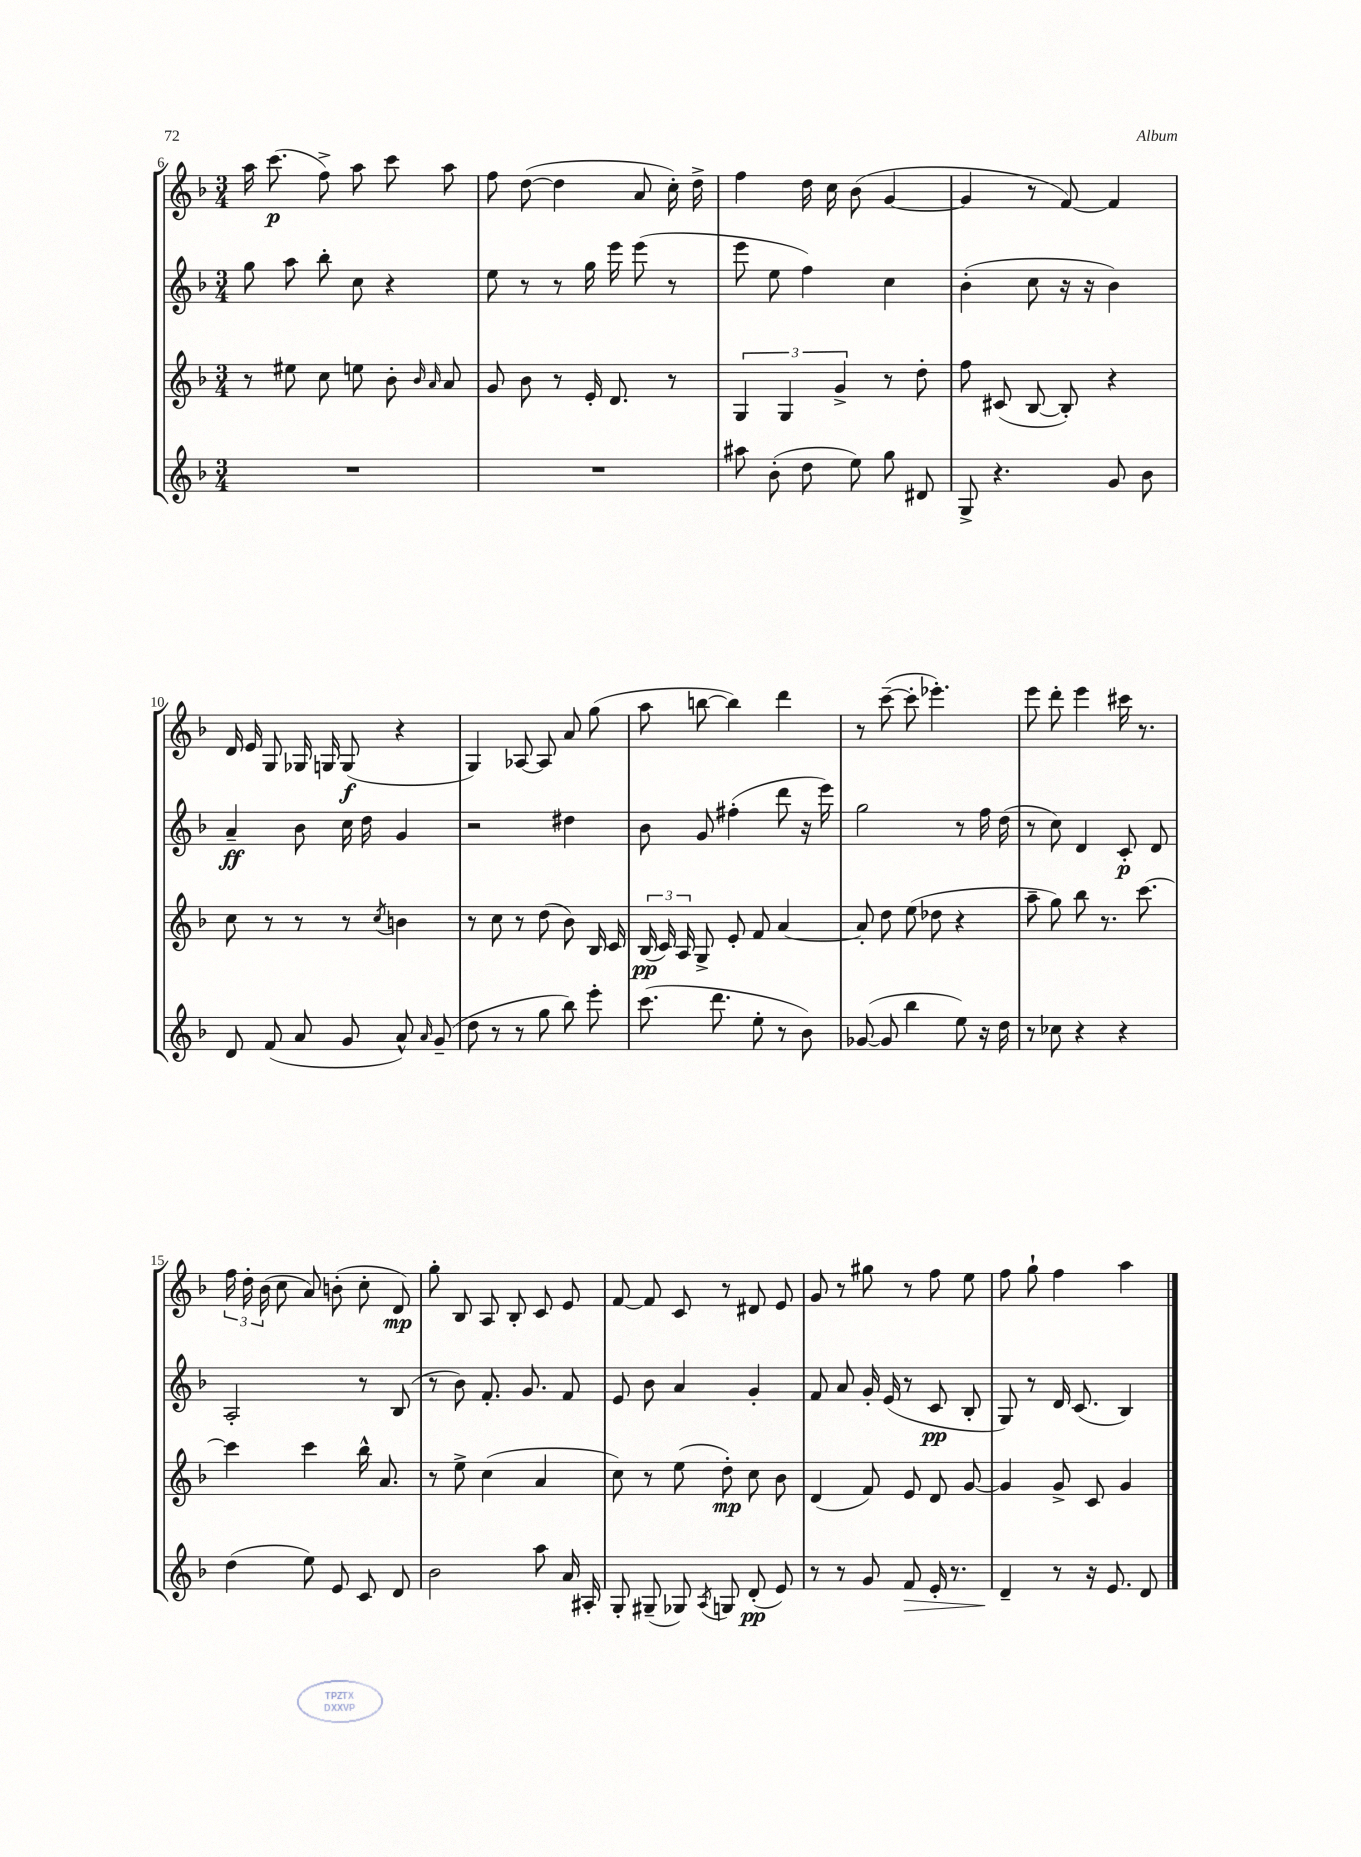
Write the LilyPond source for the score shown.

<<
\new StaffGroup <<
\new Staff = "s0" {
    \clef treble \key f \major \numericTimeSignature \time 3/4
    \autoBeamOff a''16 c'''8.\p( f''8->) a''8 c'''8 a''8 |
    f''8 d''8~( d''4 a'8 c''16-.) d''16-> |
    f''4 d''16 c''16 bes'8( g'4~ |
    g'4 r8 f'8~) f'4 |
    d'16 e'16 g8 ges16 g16 g8\f( r4 |
    g4) aes8~ aes8 a'8 g''8( |
    a''8 b''8~ b''4) d'''4 |
    r8 c'''8~--( c'''8-. ees'''4.-.) |
    e'''8 d'''8-. e'''4 cis'''16 r8. |
    \tuplet 3/2 { f''16 d''16-. bes'16( } c''8 a'8) b'8-.( c''8-. d'8\mp) |
    g''8-. bes8 a8 bes8-. c'8 e'8 |
    f'8~ f'8 c'8 r8 dis'8 e'8 |
    g'8 r8 gis''8 r8 f''8 e''8 |
    f''8 g''8-! f''4 a''4 \bar "|." |
}
\new Staff = "s1" {
    \clef treble \key f \major \numericTimeSignature \time 3/4
    \autoBeamOff g''8 a''8 bes''8-. c''8 r4 |
    e''8 r8 r8 g''16 e'''16 e'''8( r8 |
    e'''8 e''8 f''4) c''4 |
    bes'4-.( c''8 r16 r16 bes'4) |
    a'4--\ff bes'8 c''16 d''16 g'4 |
    r2 dis''4 |
    bes'8 g'8 fis''4-.( d'''8 r16 e'''16) |
    g''2 r8 f''16 d''16( |
    r8 c''8) d'4 c'8-.\p d'8 |
    a2-. r8 bes8( |
    r8 bes'8) f'8.-. g'8. f'8 |
    e'8 bes'8 a'4 g'4-. |
    f'8 a'8 g'16-. e'16( r8 c'8\pp bes8-. |
    g8) r8 d'16 c'8.( bes4) \bar "|." |
}
\new Staff = "s2" {
    \clef treble \key f \major \numericTimeSignature \time 3/4
    \autoBeamOff r8 eis''8 c''8 e''8 bes'8-. \grace { bes'16 a'16 } a'8 |
    g'8 bes'8 r8 e'16-. d'8. r8 |
    \tuplet 3/2 { g4 g4 g'4-> } r8 d''8-. |
    f''8 cis'8( bes8~ bes8-.) r4 |
    c''8 r8 r8 r8 \acciaccatura { c''8 } b'4 |
    r8 c''8 r8 d''8( bes'8) bes16 c'16 |
    \tuplet 3/2 { bes16\pp( c'16) a16 } g8-> e'8-. f'8 a'4~ |
    a'8-. d''8 e''8( des''8 r4 |
    a''8-- g''8) bes''8 r8. c'''8.~ |
    c'''4 c'''4 bes''16-^ a'8. |
    r8 e''8-> c''4( a'4 |
    c''8) r8 e''8( d''8-.\mp) c''8 bes'8 |
    d'4( f'8) e'8 d'8 g'8~ |
    g'4 g'8-> c'8 g'4 \bar "|." |
}
\new Staff = "s3" {
    \clef treble \key f \major \numericTimeSignature \time 3/4
    \autoBeamOff R2. |
    R2. |
    ais''8 bes'8-.( d''8 e''8) g''8 dis'8 |
    g8-> r4. g'8 bes'8 |
    d'8 f'8( a'8 g'8 a'8-^) \grace { a'16 } g'8--( |
    d''8 r8 r8 g''8 bes''8) e'''8-. |
    c'''8.( d'''8. e''8-. r8 bes'8) |
    ges'8~( ges'8 bes''4 e''8) r16 d''16 |
    r8 ces''8 r4 r4 |
    d''4( e''8) e'8 c'8 d'8 |
    bes'2 a''8 a'16 ais16-. |
    g8-. gis8--( ges8) \acciaccatura { a8 } g8 d'8-.\pp( e'8) |
    r8 r8 g'8 f'8\> e'16-. r8. |
    d'4--\! r8 r16 e'8. d'8 \bar "|." |
}
>>
>>
\layout { \context { \Score currentBarNumber = #6 } }
